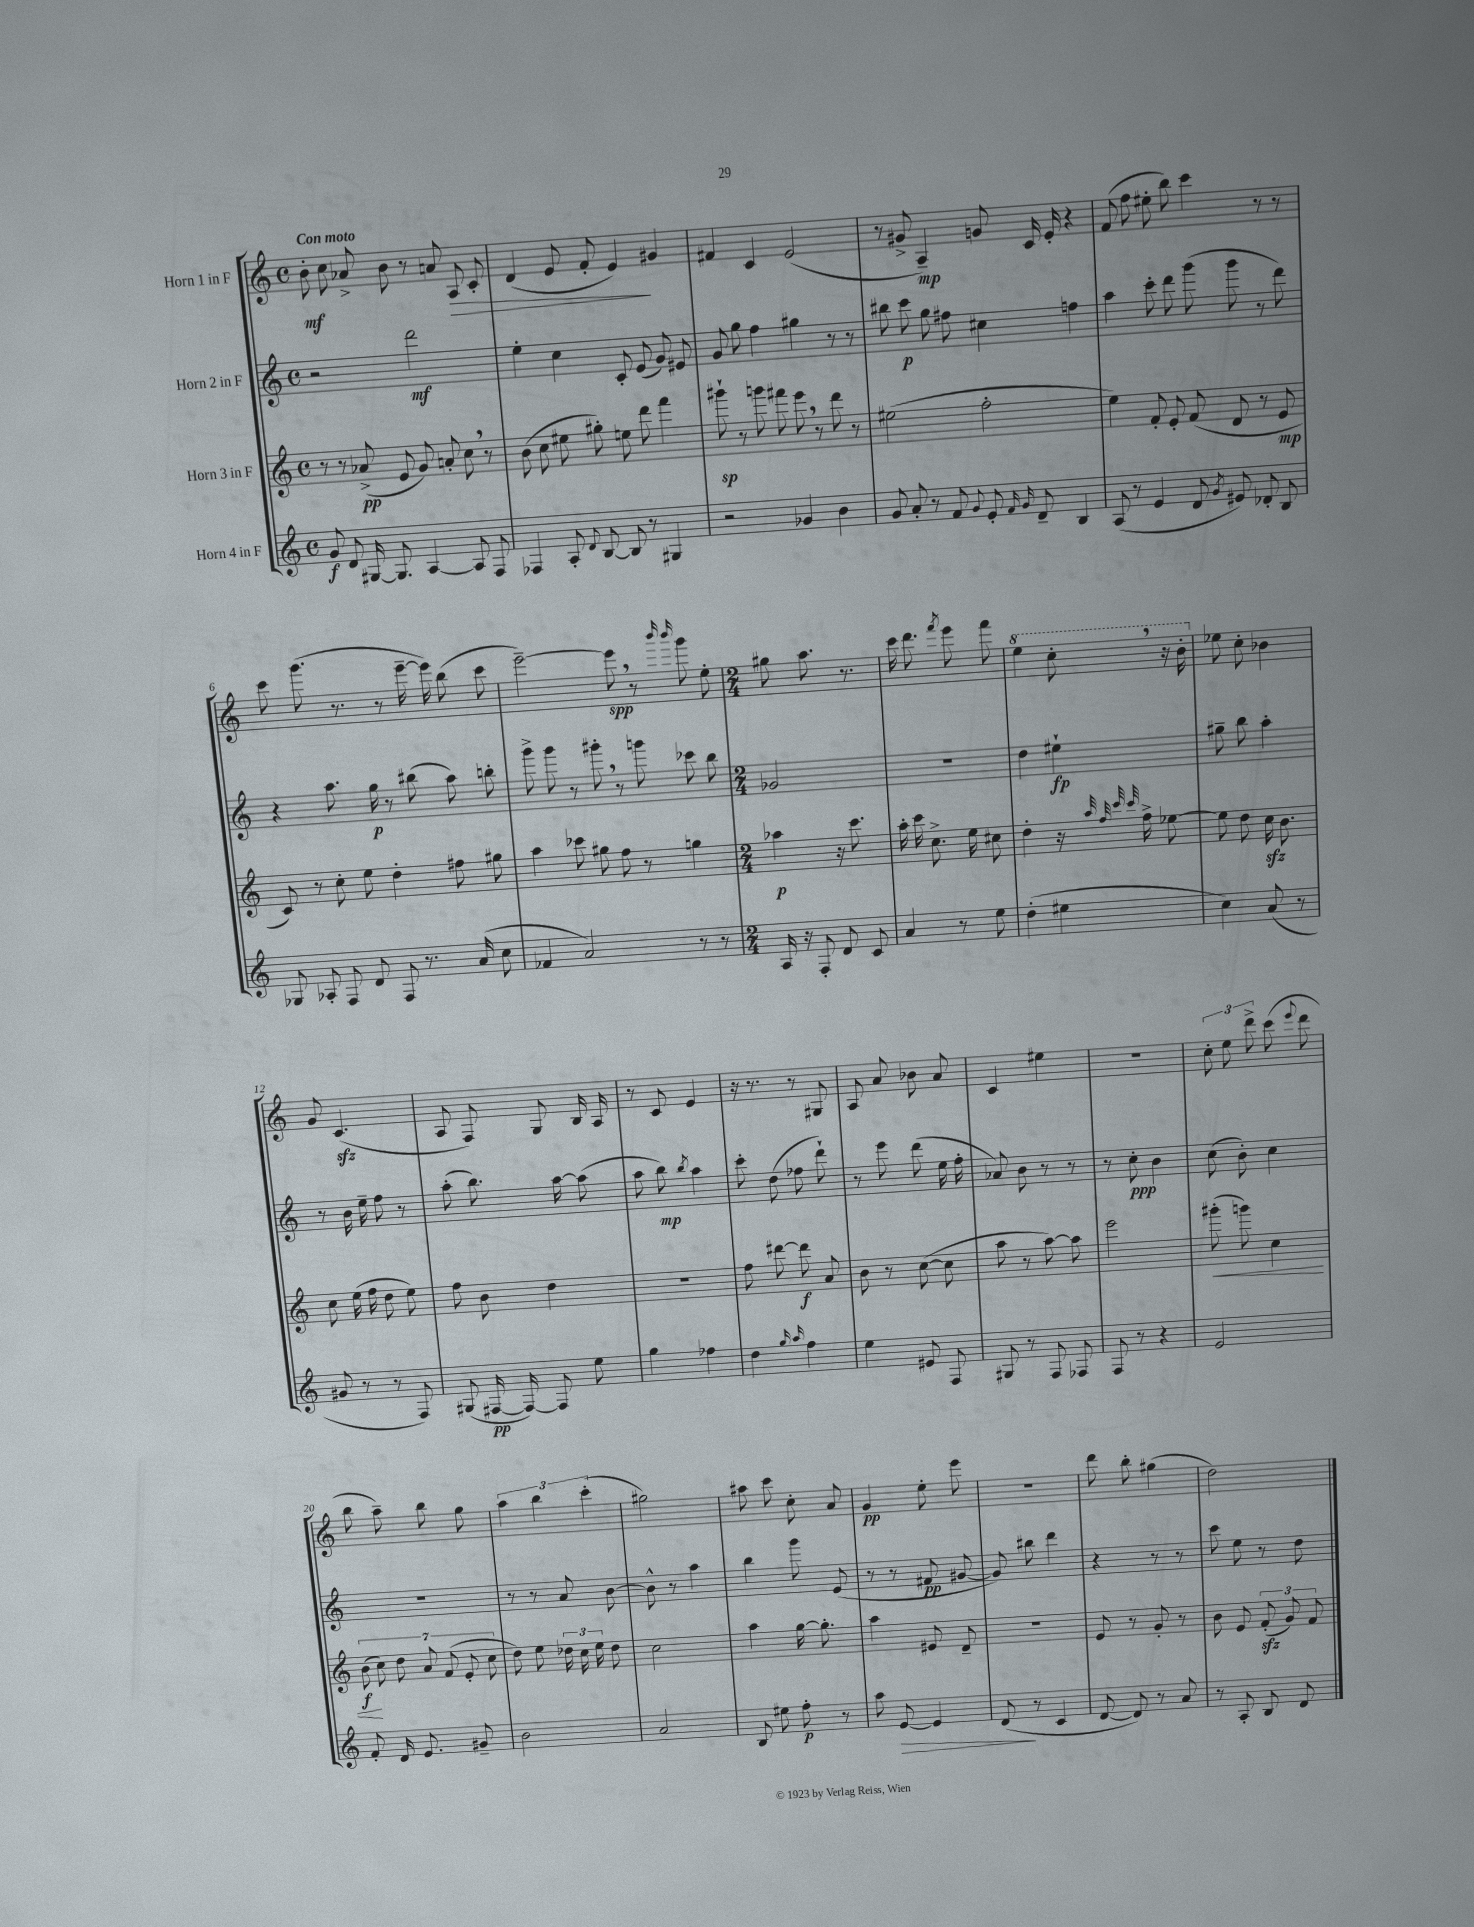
<<
\new StaffGroup <<
\new Staff = "s0" \with { instrumentName = "Horn 1 in F" } {
    \clef treble \key c \major \defaultTimeSignature \time 4/4 \tempo "Con moto"
    \autoBeamOff b'8-.\mf c''8 aes'8-> b'8 r8 a'8 a8\> c'8-. |
    d'4( e'8 f'8-. e'4\!) gis'4 |
    fis'4 c'4 e'2( |
    r8 gis'8-> a4--\mp) g'8 c'16 e'16-. r4 |
    f'8( f''8 eis''8-. b''8) c'''4 r8 r8 |
    c'''8 g'''8.( r8. r8 e'''16~-- e'''16) b''8( c'''8 |
    e'''2~--) e'''8\spp \breathe r8 \grace { b'''16 b'''16 } g'''8 e''8-. |
    \numericTimeSignature \time 2/4 gis''8 a''8. r8. |
    c'''16 d'''8. \acciaccatura { f'''8 } e'''8 f'''8 |
    \ottava #1 e'''4 c'''8-. \breathe r16 b''16-. \ottava #0 |
    ees''8 c''8-. bes'4 |
    g'8 c'4.\sfz( |
    a8 f8) g8 b16 a16 |
    r8 c'8 e'4 |
    r16 r8. r8 gis8 |
    a8 a'8 bes'8 a'8 |
    c'4 eis''4 |
    R2 |
    \tuplet 3/2 { c''8-. e''8 d'''8-> } c'''8( \appoggiatura { e'''8 } d'''8 |
    b''8 a''8--) b''8 g''8 |
    \tuplet 3/2 { a''4 b''4 c'''4-.( } |
    gis''2) |
    ais''8 c'''8 c''8-. a'8 |
    g'4\pp e''8-. e'''8 |
    r2 |
    d'''8 b''8-. gis''4( |
    d''2) \bar "|." |
}
\new Staff = "s1" \with { instrumentName = "Horn 2 in F" } {
    \clef treble \key c \major \defaultTimeSignature \time 4/4
    \autoBeamOff r2 d'''2\mf |
    e''4-. c''4 c'8-. e'8( g'8) eis'8 |
    g'8 g''8 f''4 gis''4 r8 r8 |
    bis''8 c'''8\p g''8 fis''8 cis''4 f''4 |
    a''4 c'''8-. d'''8 g'''8( g'''8 r8 d'''8) |
    r4 a''8. g''16\p r8 bis''8( a''8) b''8-. |
    g'''8-> g'''8 r8 gis'''8-. \breathe r8 g'''8 ces'''8 b''8 |
    \numericTimeSignature \time 2/4 ges'2 |
    R2 |
    d''4 eis''4-!\fp |
    gis''8-- b''8 a''4-. |
    r8 b'16 e''16-- f''8 r8 |
    a''8-.( b''8.) a''16~ a''8( |
    a''8 b''8\mp) \acciaccatura { b''8 } a''4 |
    c'''8-. d''8( fes''8 d'''8-!) |
    r8 e'''8 d'''8( e''16 f''16-. |
    aes'8) b'8 r8 r8 |
    r8 c''8-.\ppp b'4 |
    c''8( b'8-.) c''4 |
    r2 |
    r8 r8 a'8 b'8~ |
    b'8-^ r8 a''4 |
    b''4 g'''8 e'8( |
    r8 r8 fis'8\pp gis'8~ |
    gis'8) bis''8 d'''4 |
    r4 r8 r8 |
    c'''8 e''8 r8 d''8 \bar "|." |
}
\new Staff = "s2" \with { instrumentName = "Horn 3 in F" } {
    \clef treble \key c \major \defaultTimeSignature \time 4/4
    \autoBeamOff r8 r8 aes'8->\pp( e'8 g'8) a'8-. c''8 \breathe r8 |
    b'8( c''8 eis''8 gis''8-.) e''8 d'''8 f'''4 |
    gis'''8-!\sp r8 g'''8 fis'''8 e'''8 \breathe r8 d'''8 r8 |
    eis''2( f''2-. |
    e''4) f'8-. e'8-. f'8( d'8 r8 e'8\mp |
    c'8) r8 c''8-. e''8 d''4-. fis''8 gis''8 |
    a''4 ces'''8 gis''8 f''8 r8 g''4 |
    \numericTimeSignature \time 2/4 aes''4\p r16 c'''8. |
    a''16-. c'''16 c''8.-> e''16 cis''8 |
    d''4-. r16 \grace { a''32 f''32 c'''32 c'''32 } f''16-> ees''8~ |
    ees''8 d''8 c''16\sfz b'8. |
    c''8 e''16( f''16 d''8 e''8) |
    f''8 b'8 d''4 |
    R2 |
    f''8 dis'''8~ dis'''8\f a'8 |
    b'8 r8 c''8~( c''8 |
    a''8 r8 a''8~) a''8 |
    e'''2 |
    gis'''8-.\<( g'''8) c''4 |
    \tuplet 7/4 { b'8\f\!( c''8) d''8 a'8 f'8( e'8-. c''8 } |
    d''8) e''8 \tuplet 3/2 { des''16 c''16 e''16 } des''8 |
    c''2 |
    a''4 g''16~ g''8.-. |
    a''4 eis'8 d'8-- |
    r2 |
    e'8 r8 g'8-. r8 |
    b'8 e'8 \tuplet 3/2 { f'8-.\sfz( g'8) f'8 } \bar "|." |
}
\new Staff = "s3" \with { instrumentName = "Horn 4 in F" } {
    \clef treble \key c \major \defaultTimeSignature \time 4/4
    \autoBeamOff g'8\f d'8 gis16~ gis8. a4~ a8 f8 |
    fes4 a8-. \appoggiatura { d'8 } b8~ b8 r8 gis4 |
    r2 ges'4 b'4 |
    g'8 a'8-. r8 f'8 \appoggiatura { g'8 } e'8-. \grace { f'16 g'16 } d'8-- b4 |
    a8( r8 e'4 d'8 \acciaccatura { g'8 } eis'8) des'8-. b8 |
    ges8 aes8-. f8 d'8 f8 r8. a'16( c''8 |
    fes'4 a'2) r8 r8 |
    \numericTimeSignature \time 2/4 a16 r16 f8-. d'8 c'8 |
    a'4 r8 e''8 |
    d''4-.( eis''4 |
    c''4) a'8( r8 |
    gis'8 r8 r8 f8) |
    gis8( fis16~\pp fis16~) fis8 e''8 |
    g''4 fes''4 |
    d''4 \grace { g''16 a''16 } f''4 |
    e''4 eis'8 f8 |
    gis8 r8 f8 fes8 |
    f8 r8 r4 |
    e'2 |
    f'8-. d'16 e'8. gis'8-- |
    b'2 |
    a'2 |
    b8 eis''8 f''8-.\p r8 |
    a''8 e'8~\> e'4 |
    d'8\!( r8 c'4 |
    d'8~ d'8) r8 a'8 |
    r8 a8-. b8 d'8 \bar "|." |
}
>>
>>
